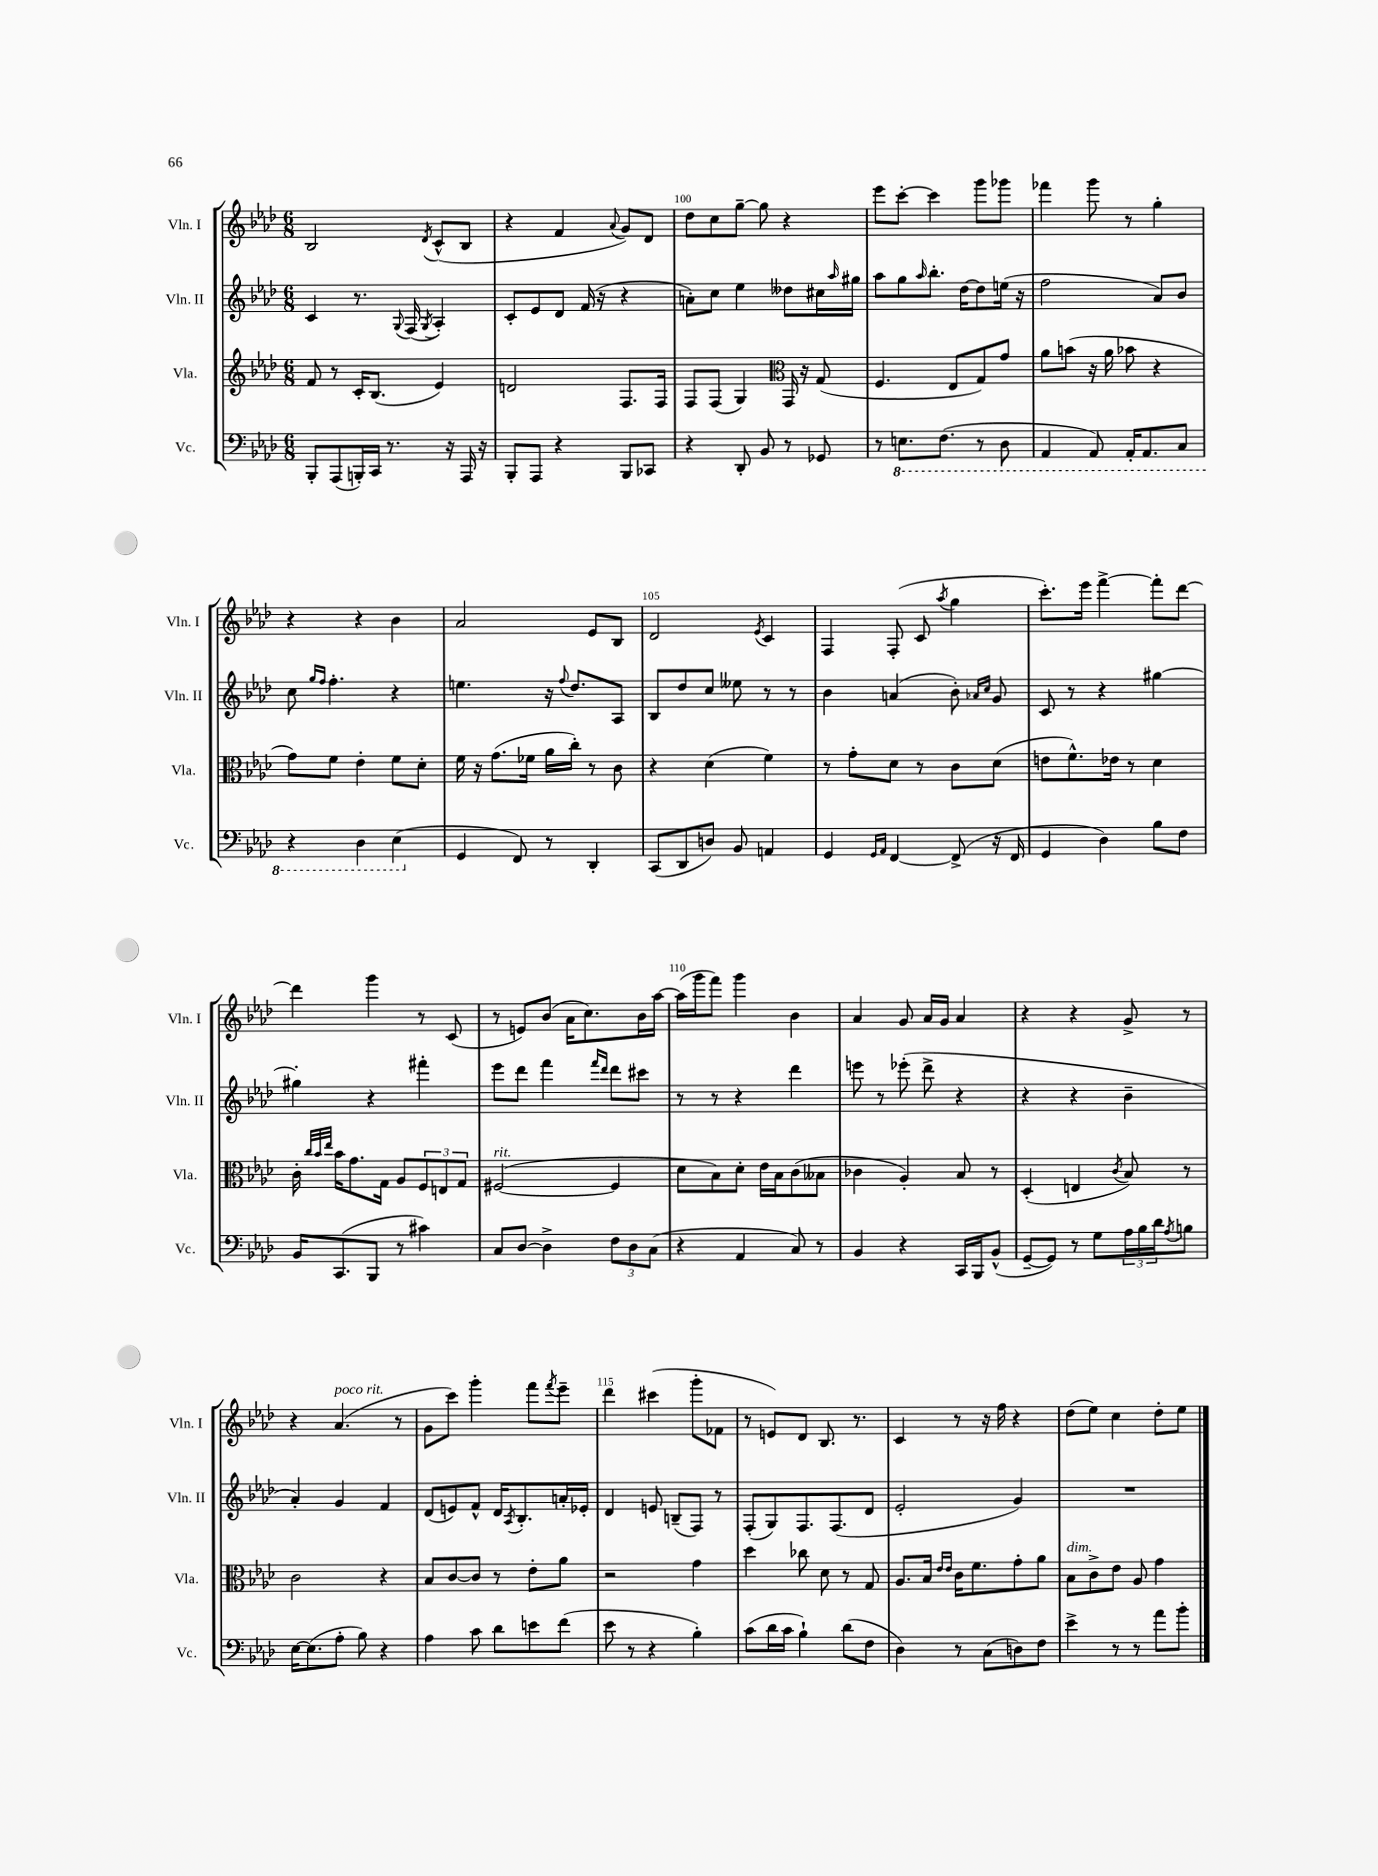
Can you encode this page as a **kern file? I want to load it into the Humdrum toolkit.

**kern	**kern	**kern	**kern
*staff4	*staff3	*staff2	*staff1
*clefF4	*clefG2	*clefG2	*clefG2
*k[b-e-a-d-]	*k[b-e-a-d-]	*k[b-e-a-d-]	*k[b-e-a-d-]
*M6/8	*M6/8	*M6/8	*M6/8
8BBB-'	8f	4c	2B-
(8AAA-	8r	.	.
16BBB')	16c'	8.r	.
16CC	(8.B-	.	.
8.r	.	.	.
.	.	8qqG	.
.	.	(16F	.
.	.	8qG	8qd-
.	4e-)	4A-')	(8c^^
16r	.	.	.
16AAA-	.	.	8B-
16r	.	.	.
=	=	=	=
8BBB-'	2d	8c'	4r
8AAA-	.	8e-	.
4r	.	8d-	4f
.	.	(16f	.
.	.	16r	.
.	.	.	8qqa-
8BBB-	8.F	4r	8g)
8CC-	.	.	8d-
.	16F	.	.
=	=	=	=
4r	8F	8a')	8dd-
.	(8F	8cc	8cc
8DD-'	4G)	4ee-	[8gg~
8BB-	.	.	8gg]
*	*clefC3	*	*
8r	16GG	8dd--	4r
.	16r	.	.
8GG-	(8G	16cc#	.
.	.	16qqaa-	.
.	.	16gg#	.
=	=	=	=
8r	4.F	8aa-	8eee-
8.EE	.	8gg	[8ccc'
.	.	16qqaa-	.
.	.	8.bb-'	4ccc]
(8.FF	.	.	.
.	8E-	.	.
.	.	[16dd-	.
8r	8G)	8dd-]	8ggg
8DD-	8g	(16ee	8ggg-
.	.	16r	.
=	=	=	=
4AAA-	8a-	2ff	4fff-
.	(8b	.	.
8AAA-)	16r	.	8ggg
.	16a-	.	.
16AAA-'	8b-	.	8r
8.AAA-	.	.	.
.	4r	8a-)	4gg'
8CC	.	8b-	.
=	=	=	=
4r	8g)	8cc	4r
.	.	16qqgg	.
.	.	16qqff	.
.	8f	4.ff'	.
4DD-	4e-'	.	4r
(4EE-	8f	4r	4b-
.	8d-'	.	.
=	=	=	=
4GG	16f	4.ee	2a-
.	16r	.	.
.	(8.g	.	.
8FF)	.	.	.
.	16f-	.	.
8r	16a-	16r	.
.	.	8qqff	.
.	16cc')	8.dd-	.
4DD-'	8r	.	8e-
.	8c	8A-	8B-
=	=	=	=
(8CC	4r	8B-	2d-
8DD-	.	8dd-	.
8D)	(4d-	8cc	.
8BB-	.	8ee--	.
.	.	.	8qe-
4AA	4f)	8r	4c
.	.	8r	.
=	=	=	=
4GG	8r	4b-	4F
.	8g'	.	.
16qqGG	.	.	.
16qqAA-	.	.	.
[4FF	8d-	(4a	(8F'
.	8r	.	8c
.	.	.	8qaa-
(8FF^]	8c	8b-')	4gg
.	.	16qqa-	.
.	.	16qqcc	.
16r	(8d-	8g	.
16FF	.	.	.
=	=	=	=
4GG	8e	8c	8.ccc')
.	8.f^^)	8r	.
.	.	.	16eee-
4D-)	.	4r	[4fff^
.	16e-	.	.
.	8r	.	.
8B-	4d-	[4gg#	8fff']
8F	.	.	[8ddd-
=	=	=	=
16BB-	16c'	4gg#']	4ddd-]
.	32qqcc	.	.
.	32qqb-	.	.
.	32qqee-	.	.
(8.CC	16b-	.	.
.	8.g	.	.
8BBB-	.	4r	4ggg
.	16G	.	.
8r	8A-	.	.
4c#)	12F	4fff#'	8r
.	12E	.	.
.	.	.	(8c
.	12G	.	.
=	=	=	=
8C	([2F#	8eee-	8r
[8D-	.	8ddd-	8e)
4D-^]	.	4fff	(8b-
.	.	.	16a-
.	.	.	8.cc)
.	.	16qqfff	.
.	.	16qqddd-	.
12F	4F#]	8ddd-	.
12D-	.	.	.
.	.	8ccc#	16b-
(12C	.	.	.
.	.	.	[16aa-
=	=	=	=
4r	8d-	8r	(16aa-]
.	.	.	16ggg
.	8B-)	8r	8fff)
4AA-	8d-'	4r	4ggg
.	16e-	.	.
.	16B-	.	.
8C)	(8c	4ddd-	4b-
8r	8B--	.	.
=	=	=	=
4BB-	4c-	8eee	4a-
.	.	8r	.
4r	4A-')	(8eee-'	8g
.	.	8ddd-^	16a-
.	.	.	16g
16CC	8B-	4r	4a-
16BBB-	.	.	.
(8BB-^^	8r	.	.
=	=	=	=
[8GG~	(4D-'	4r	4r
8GG])	.	.	.
8r	4E	4r	4r
8G	.	.	.
.	8qc	.	.
24A-	8B-)	4b-~	8g^
24B-	.	.	.
24d-	.	.	.
8qA-	.	.	.
8B	8r	.	8r
=	=	=	=
[16E-	2c	4a-')	4r
(8.E-]	.	.	.
8A-'	.	4g	(4.a-
8B-)	.	.	.
4r	4r	4f	.
.	.	.	8r
=	=	=	=
4A-	8B-	(8d-	8g
.	[8c	8e)	8ccc)
8c	8c]	8f^^	4ggg'
8d-	8r	16d-	.
.	.	8qA-	.
.	.	8.B-'	.
8e	8e-'	.	8fff
.	.	.	8qfff
(8f	8a-	16a'	8eee-~
.	.	16e-'	.
=	=	=	=
8e-	2r	4d-	4ddd-
8r	.	.	.
4r	.	8e	(4ccc#
.	.	(8B~	.
4B-')	4g	8F)	8ggg'
.	.	8r	8f-
=	=	=	=
(8c	4dd-	(8F'	8r
16d-	.	8G)	8e)
16c	.	.	.
4B-`)	8cc-	8.F	8d-
.	8d-	.	8.B-
.	.	(8.F	.
(8d-	8r	.	.
.	.	.	8.r
8F	8G	8d-	.
=	=	=	=
4D-)	8.A-	2e-'	4c
.	16B-	.	.
.	16qqe-	.	.
.	16qqe-	.	.
8r	16c	.	8r
.	8.f	.	.
(8C	.	.	16r
.	.	.	16ff
8D)	8g'	4g)	4r
8F	8a-	.	.
=	=	=	=
4e-^	8B-	2.r	(8dd-
.	8c^	.	8ee-)
8r	8e-	.	4cc
8r	8A-	.	.
8a-	4g	.	8dd-'
8b-'	.	.	8ee-
==	==	==	==
*-	*-	*-	*-
